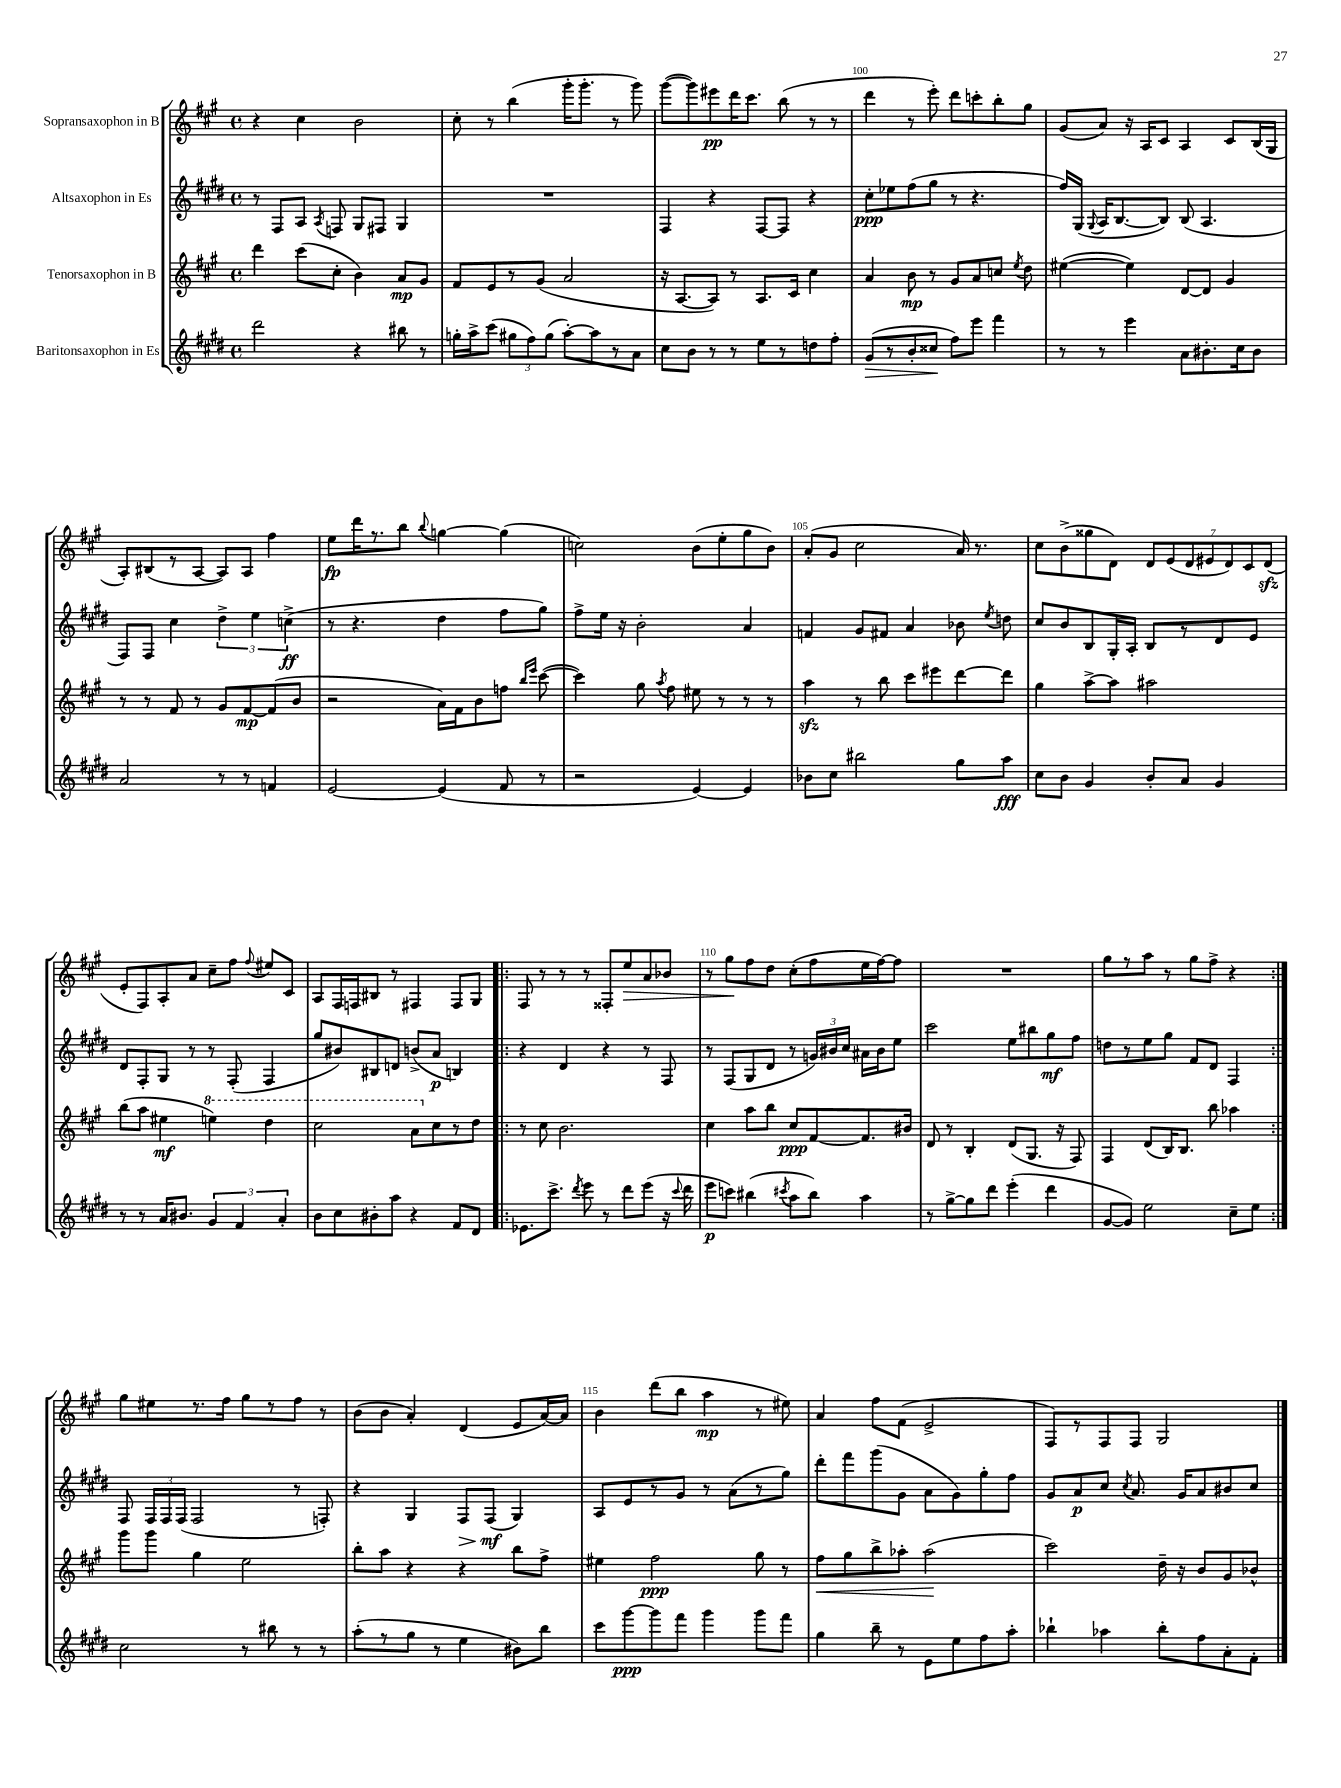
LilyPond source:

<<
\new StaffGroup <<
\new Staff = "s0" \with { instrumentName = "Sopransaxophon in B" } {
    \clef treble \key a \major \defaultTimeSignature \time 4/4
    \autoBeamOff r4 cis''4 b'2 |
    cis''8-. r8 b''4( gis'''16[-. gis'''8.]-. r8 gis'''8) |
    gis'''8[~( gis'''8) eis'''8\pp d'''16 cis'''8.] b''8( r8 r8 |
    d'''4 r8 e'''8-.) d'''8[ c'''8-. b''8-. gis''8] |
    gis'8[( a'8]) r16 a16[ cis'8] a4 cis'8[ b16( gis16] |
    a8[-.) bis8( r8 a8]~ a8[) a8] fis''4 |
    e''8[\fp d'''16 r8. b''8] \appoggiatura { b''8 } g''4~ g''4( |
    c''2) b'8[( e''8-. gis''8 b'8]) |
    a'8[-.( gis'8] cis''2 a'16) r8. |
    cis''8[ b'8->( gisis''8 d'8]) \tuplet 7/4 { d'8[ e'8( d'8 eis'8 d'8) cis'8 d'8]\sfz( } |
    e'8[-. fis8) a8-. a'8] cis''8[-- fis''8] \appoggiatura { fis''8 } eis''8[ cis'8] |
    a8[ fis16 f16 bis8] r8 fis4 fis8[ gis8] |
    \repeat volta 2 { fis8 r8 r8 r8 fisis8[-. e''8\> a'8 bes'8] |
    r8 gis''8[\! fis''8 d''8] cis''8[-.( fis''8 e''16 fis''16~) fis''8] |
    R1 |
    gis''8[ r8 a''8] r8 gis''8[ fis''8]-> r4 | }
    gis''8[ eis''8 r8. fis''16] gis''8[ r8 fis''8] r8 |
    b'8[( b'8] a'4-.) d'4( e'8[ a'16~) a'16] |
    b'4 d'''8[( b''8] a''4\mp r8 eis''8) |
    a'4 fis''8[ fis'8]( e'2-> |
    fis8[) r8 fis8 fis8] gis2 \bar "|." |
}
\new Staff = "s1" \with { instrumentName = "Altsaxophon in Es" } {
    \clef treble \key e \major \defaultTimeSignature \time 4/4
    \autoBeamOff r8 fis8[ a8] \acciaccatura { a8 } f8 gis8[ fis8] gis4 |
    R1 |
    fis4 r4 fis8[~ fis8] r4 |
    cis''8[-.\ppp ees''8 fis''8( gis''8] r8 r4. |
    fis''16[) gis16]( \appoggiatura { gis8 } a16[ b8.~ b8]) b8( a4. |
    fis8[) fis8] cis''4 \tuplet 3/2 { dis''4-> e''4 c''4->\ff( } |
    r8 r4. dis''4 fis''8[ gis''8]) |
    fis''8[-> e''16] r16 b'2-. a'4 |
    f'4 gis'8[ fis'8] a'4 bes'8 \acciaccatura { e''8 } d''8 |
    cis''8[ b'8 b8 gis16-. a16]-. b8[ r8 dis'8 e'8] |
    dis'8[ fis8-. gis8] r8 r8 fis8-.( fis4 |
    gis''8[ bis'8) bis8 d'8] b'8[->( a'8]\p b4) |
    \repeat volta 2 { r4 dis'4 r4 r8 fis8 |
    r8 fis8[( gis8 dis'8] r8 \tuplet 3/2 { g'16[) bis'16 cis''16] } ais'16[ bis'16 e''8] |
    cis'''2 e''8[ bis''8 gis''8\mf fis''8] |
    d''8[ r8 e''8 gis''8] fis'8[ dis'8] fis4 | }
    fis8 \tuplet 3/2 { fis16[ fis16 fis16]( } fis2 r8 f8-.) |
    r4 gis4 fis8[\> fis8]\mf\!( gis4) |
    a8[ e'8 r8 gis'8] r8 a'8[( r8 gis''8]) |
    dis'''8[-. fis'''8 gis'''8( gis'8] a'8[ gis'8) gis''8-. fis''8] |
    gis'8[ a'8\p cis''8] \acciaccatura { cis''8 } a'8. gis'16[ a'8 bis'8 cis''8] \bar "|." |
}
\new Staff = "s2" \with { instrumentName = "Tenorsaxophon in B" } {
    \clef treble \key a \major \defaultTimeSignature \time 4/4
    \autoBeamOff d'''4 cis'''8[( cis''8]-. b'4) a'8[\mp gis'8] |
    fis'8[ e'8 r8 gis'8]( a'2 |
    r16 a8.[~ a8]) r8 a8.[ cis'16] cis''4 |
    a'4 b'8\mp r8 gis'8[ a'8 c''8] \acciaccatura { e''8 } d''8 |
    eis''4~( eis''4) d'8[~ d'8] gis'4 |
    r8 r8 fis'8 r8 gis'8[ fis'8~\mp fis'8( b'8] |
    r2 a'16[) fis'16 b'8 f''8] \grace { b''16[ e'''16] } cis'''8~( |
    cis'''4) gis''8 \acciaccatura { a''8 } fis''8 eis''8 r8 r8 r8 |
    a''4\sfz r8 b''8 cis'''8[ eis'''8 d'''8~ d'''8] |
    gis''4 a''8[~-> a''8] ais''2 |
    b''8[( a''8] eis''4\mf \ottava #1 e'''!4) d'''4 |
    cis'''2 a''8[ \ottava #0 cis''8 r8 d''8] |
    \repeat volta 2 { r8 cis''8 b'2. |
    cis''4 a''8[ b''8] cis''8[\ppp fis'8~ fis'8. bis'16] |
    d'8 r8 b4-. d'8[( gis8.] r16 fis8) |
    fis4 d'8[( b16) b8.] b''8 aes''4 | }
    gis'''8[ gis'''8] gis''4 e''2 |
    b''8[-. a''8] r4 r4 b''8[ fis''8]-> |
    eis''4 fis''2\ppp gis''8 r8 |
    fis''8[\< gis''8 b''8-> aes''8]-. aes''2\!( |
    cis'''2) d''16-- r16 b'8[ gis'8 bes'8]-^ \bar "|." |
}
\new Staff = "s3" \with { instrumentName = "Baritonsaxophon in Es" } {
    \clef treble \key e \major \defaultTimeSignature \time 4/4
    \autoBeamOff dis'''2 r4 bis''8 r8 |
    g''16[-. a''16-> cis'''8]( \tuplet 3/2 { gis''8[ fis''8) gis''8]( } a''8[~-.) a''8 r8 a'8] |
    cis''8[ b'8] r8 r8 e''8[ r8 d''8 fis''8]-. |
    gis'8[\>( r8 b'8-. cisis''8]\! fis''8[) e'''8] fis'''4 |
    r8 r8 e'''4 a'8[ bis'8.-. cis''16 bis'8] |
    a'2 r8 r8 f'4 |
    e'2~ e'4( fis'8 r8 |
    r2 e'4~) e'4 |
    bes'8[ cis''8] bis''2 gis''8[ a''8]\fff |
    cis''8[ b'8] gis'4 b'8[-. a'8] gis'4 |
    r8 r8 a'16[ bis'8.] \tuplet 3/2 { gis'4 fis'4 a'4-. } |
    b'8[ cis''8 bis'8-. a''8] r4 fis'8[ dis'8] |
    \repeat volta 2 { ees'8.[ cis'''8.]-> \acciaccatura { dis'''8 } e'''8 r8 dis'''8[ e'''8]( r16 \appoggiatura { cis'''8 } dis'''16 |
    e'''8[\p c'''8]) bis''4( \acciaccatura { cis'''8 } a''8[ bis''8]) a''4 |
    r8 gis''8[~-> gis''8 dis'''8] e'''4-.( dis'''4 |
    gis'8[~ gis'8]) e''2 cis''8[-- e''8] | }
    cis''2 r8 bis''8 r8 r8 |
    a''8[-.( r8 gis''8] r8 e''4 bis'8[) b''8] |
    cis'''8[ gis'''8~\ppp gis'''8 fis'''8] gis'''4 gis'''8[ fis'''8] |
    gis''4 b''8-- r8 e'8[ e''8 fis''8 a''8]-. |
    bes''4-! aes''4 bes''8[-. fis''8 a'8-. fis'8]-. \bar "|." |
}
>>
>>
\layout { \context { \Score currentBarNumber = #97 \override BarNumber.break-visibility = ##(#f #t #t) barNumberVisibility = #(every-nth-bar-number-visible 5) } }
